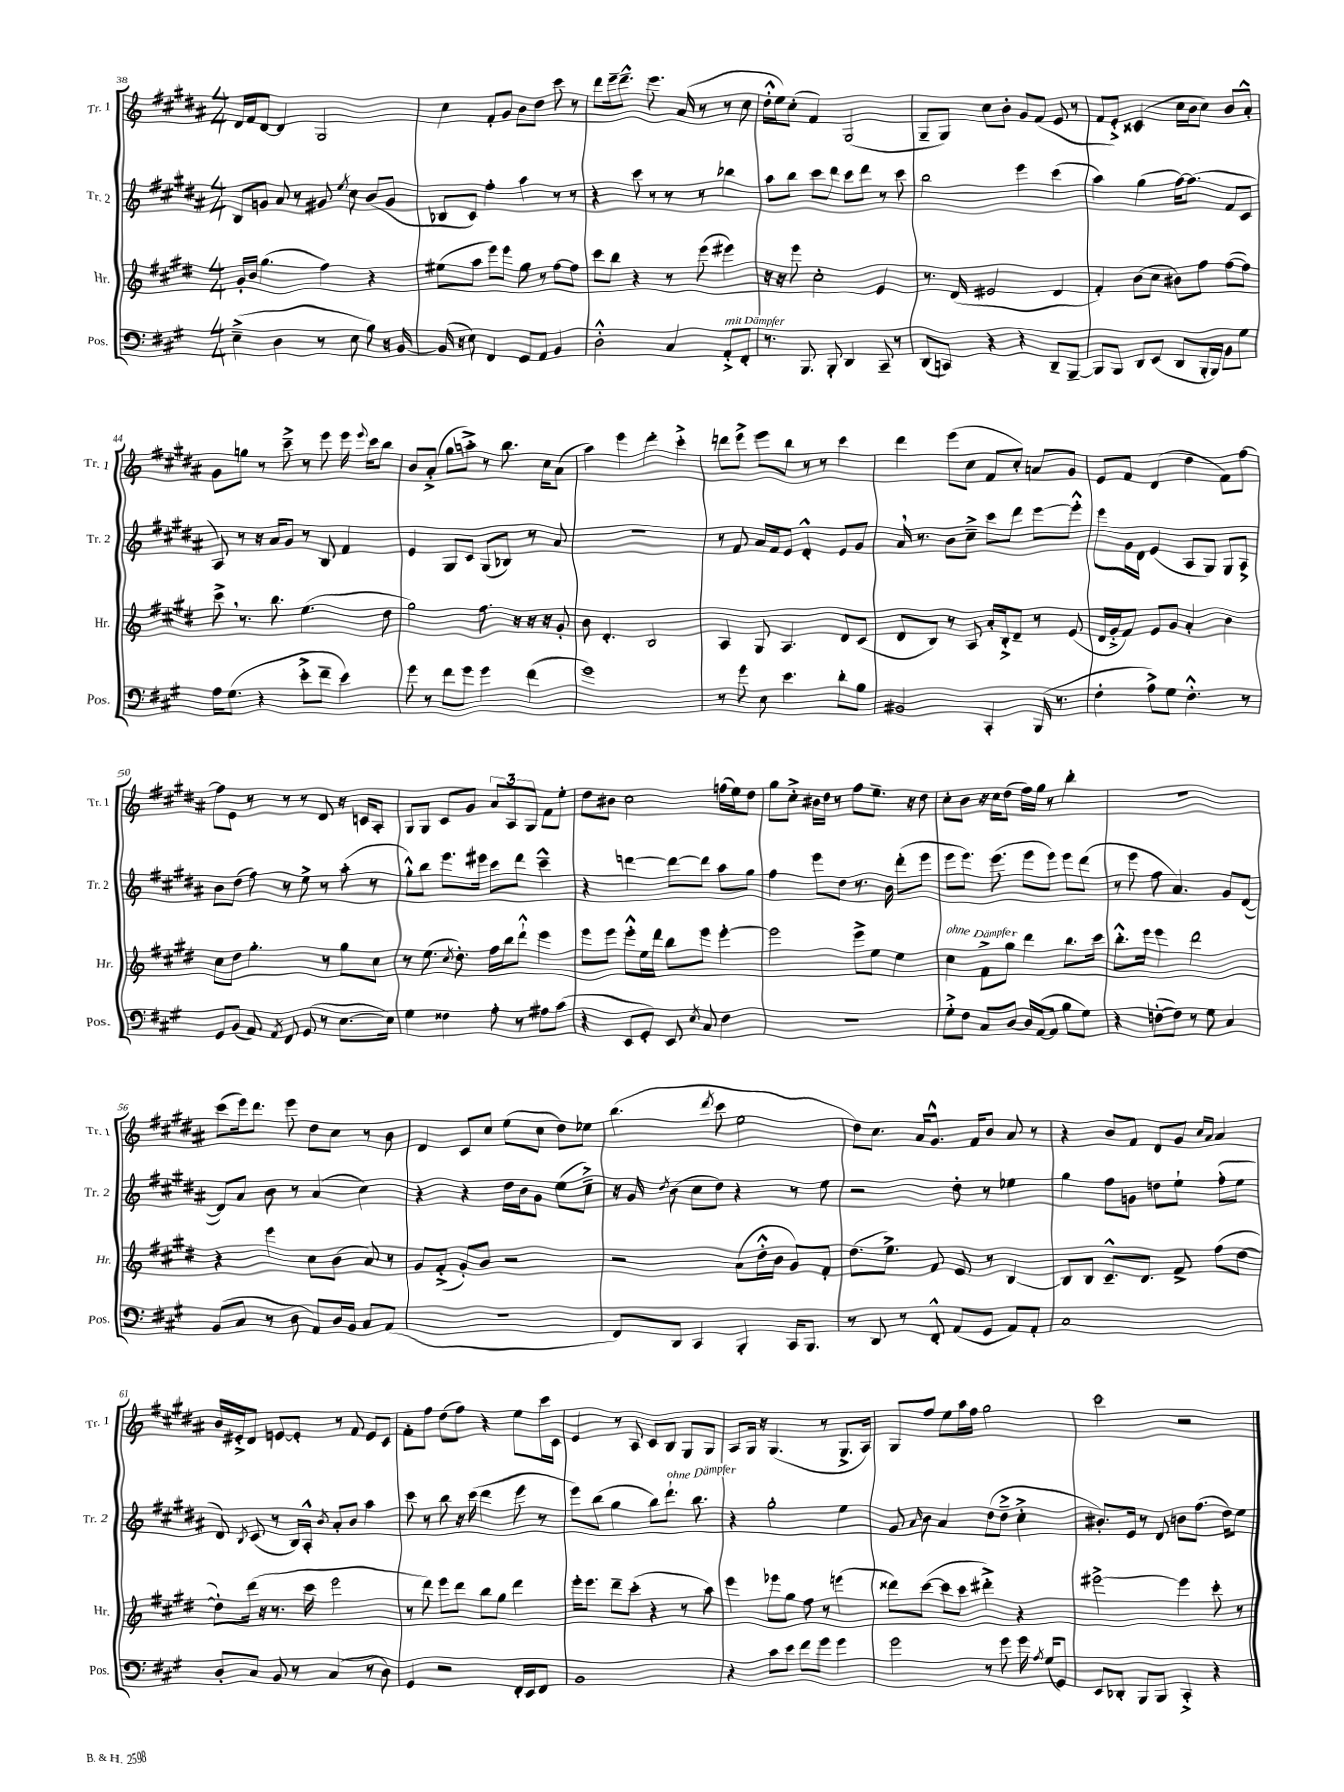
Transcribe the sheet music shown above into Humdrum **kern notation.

**kern	**kern	**kern	**kern
*staff4	*staff3	*staff2	*staff1
*clefF4	*clefG2	*clefG2	*clefG2
*k[f#c#g#]	*k[f#c#g#d#]	*k[f#c#g#d#a#]	*k[f#c#g#d#a#]
*M4/4	*M4/4	*M4/4	*M4/4
(4E~^	16g#'	8B	16d#
.	16b	.	16f#
.	(4.gg#	8g	[8d#
4D	.	8a#	4d#]
.	.	8r	.
8r	4ff#)	8g#	2G#
.	.	8qee	.
8E	.	8cc#	.
8B)	4r	(8b	.
16r	.	8g#	.
[16BB	.	.	.
=	=	=	=
(16BB]	(8ee#	8B-	4cc#
16r	.	.	.
8E)	8aa	8c#)	.
4FF#	8eee)	4ff#'	8f#'
.	8eee	.	8g#
8GG#	8gg#	4aa#	8b
8AA	8r	.	8dd#
4BB	[8ff#	8r	8ccc#
.	8ff#]	8r	8r
=	=	=	=
2D'^^	8ccc#	4r	8ddd#
.	8bb	.	16eee~
.	.	.	8.ddd#~^^
.	4r	8ccc#	.
.	.	8r	8.eee
4C#	8r	8r	.
.	.	.	(16a#
.	(8eee	8r	8r
8AA'^	4eee#)	4bb-	8r
8FF#'	.	.	8cc#
=	=	=	=
8.r	16r	8aa#	16dd#'^^
.	16r	.	16ee)
.	8eee	8bb	(8cc#'
8.BBB	.	.	.
.	2cc#'	8ccc#	4f#)
8BBB'	.	8ddd#	.
4DD	.	8ccc#	(2G#
.	.	8ddd#	.
8CC#~	4e	8r	.
8r	.	8ccc#	.
=	=	=	=
(8DD	8.r	2bb	8G#~
8CC)	.	.	8G#)
.	(16d#	.	.
4r	2e#	.	8cc#
.	.	.	8b'
4r	.	4eee	8g#
.	.	.	(8f#
8DD~	4d#	(4ccc#	8e
[8BBB~	.	.	8r
=	=	=	=
8BBB]	4f#')	4aa#)	8f#
8BBB	.	.	8e'^)
8DD	(8b	(4gg#	(4c##
(8EE	8cc#	.	.
8DD	8b#)	[16ff#)	16cc#
.	.	(8.ff#]	16b
16BBB'	8ff#	.	8cc#)
16BBB)	.	.	.
8BB	([8ff#	8f#	8b
8G#	8ff#])	8c#	8a#'^^
=	=	=	=
16A	8ccc#^	8A#)	8g#
(8.G#	.	.	.
.	8.r	8r	8gg
4r	.	16r	8r
.	8.bb	16a#	.
.	.	8g#	8ccc#~^
8e'^	(4.ee	8r	8r
8f#~	.	8B	8eee
4e)	.	4f#	16eee
.	.	.	8qqeee
.	.	.	16ccc#
.	8dd#	.	8bb
=	=	=	=
8g#	2gg#)	4e	8b
8r	.	.	(8a#'^
8f#	.	8G#	8gg#
8g#	.	8c#	8aa'^)
4g#	8.ff#	(8G#	8r
.	.	8B-)	8.bb
.	16r	.	.
(4f#	16r	8r	.
.	16r	.	16cc#
.	8g#'	8a#	(8a#
=	=	=	=
1g#)	8b	1r	4aa#)
.	4.d#'	.	.
.	.	.	4eee
.	2B	.	4ddd#'
.	.	.	4ccc#'^
=	=	=	=
8r	4A	8r	8ddd
8g#	.	8f#	8eee^
8E	8G#	16a#	8eee
.	.	16f#	.
4.e	4.A	8e	8bb
.	.	4d#'^^	8r
.	.	.	8r
8d'	8d#	8e	4ccc#
8B	(8c#	8g#	.
=	=	=	=
2BB#	8d#	16a#	4ddd#
.	.	8.r	.
.	8B)	.	.
.	8r	8b	(8eee
.	8A	8cc#~^	8cc#
4CC#'	16a'	8ccc#	8f#
.	16B'^	.	.
.	8d#~	8ddd#	8cc#')
(16BBB	8r	[8eee	8a
8.r	.	.	.
.	(8e	8eee'^^]	8g#
=	=	=	=
4F#'	16d#	8eee	8e
.	16g#'^	.	.
.	8f#)	16g#	8f#
.	.	16d#	.
8A^)	8e	(4e	(4d#
8G#	8g#	.	.
4.F#'^^	4a'	8A#	4dd#
.	.	8G#)	.
.	4b	8G#	8f#)
8r	.	8A#^	[8ff#
=	=	=	=
8GG#	8cc#	8b	8ff#]
(8BB	8dd#	(8dd#	8e
8AA)	4.gg#'	8ff#)	8r
8qAA	.	.	.
8FF#	.	8r	8r
(8GG#	.	8ee^	8r
8r	8r	8r	8d#
[8.E	8gg#	(8aa#'	16r
.	.	.	16c
.	8cc#	8r	8A#'
16E])	.	.	.
=	=	=	=
4G#	8r	8gg#'^^)	8G#
.	(8.ee	8bb	8G#
4F##	.	8.eee	8c#
.	8qcc#	.	.
.	8.dd#')	.	.
.	.	.	8g#
.	.	16eee#	.
8A'	16ff#	8ccc#	12a#
.	16bb	.	.
.	.	.	12A#
8r	8ddd#`^^	8ddd#	.
.	.	.	12G#
8A#	4eee	4ccc#~^^	8f#
(8c#	.	.	8ee'
=	=	=	=
4r	8eee	4r	8dd#
.	8eee	.	8b#
8EE	8eee'^^	[4ddd	2cc#
8GG#')	16ee	.	.
.	16ddd#	.	.
8EE	8bb	8ddd_	.
8qE	.	.	.
8C#	8eee	8ddd]	.
4F#	[4eee'	8aa#	(16ff
.	.	.	16ee)
.	.	8gg#	8dd#
=	=	=	=
1r	2eee]	4ff#	8gg#
.	.	.	8cc#'^
.	.	8eee	16b#
.	.	.	16dd#
.	.	8dd#	8r
.	8eee^	8.r	8ff#
.	8ee	.	8.ee~
.	.	16b	.
.	4ee	(8ddd#'	.
.	.	.	16r
.	.	8eee	8dd#
=	=	=	=
8G#'^	4cc#	8eee	8cc#'
8F#	.	8.eee)	8b
8C#	8f#^	.	16r
.	.	(8.eee	16cc#
[8D	8gg#	.	(8dd#
16D]	4ddd#	8eee	16ff#)
([16AA	.	.	16gg#
8AA]	.	8eee)	8r
8B	8.bb	8eee	4bb'
8G#)	.	(8ddd#	.
.	16ccc#	.	.
=	=	=	=
4r	8.bb'^^	8r	1r
.	.	8eee	.
.	16eee	.	.
([8F'	4eee	8ff#	.
8F])	.	4.a#)	.
8r	2ddd#	.	.
8G#	.	.	.
4C#	.	8g#	.
.	.	([8d#	.
=	=	=	=
(8BB	4r	8d#])	(8ccc#
8C#	.	8a#	16eee)
.	.	.	8.ddd#
8r	4eee	8b	.
8D	.	8r	8eee
8AA)	8cc#	(4a#	8dd#
16D	(8b	.	8cc#
16BB	.	.	.
8C#	8a)	4cc#)	8r
(8AA	8r	.	8b
=	=	=	=
1r	8g#	4r	4d#
.	(8f#'^	.	.
.	8g#')	4r	8c#
.	8b	.	8cc#
.	2r	16dd#	(8ee
.	.	16b	.
.	.	8g#	8cc#
.	.	(8ee	8dd#)
.	.	8cc#~^)	8ee-
=	=	=	=
8FF#)	2r	16r	(4.bb
.	.	16g#	.
.	.	8qdd#	.
8DD	.	(8b	.
4CC#	.	8cc#	.
.	.	.	8qddd#
.	.	8dd#)	8ccc#
4BBB'	(8a	4r	2ee
.	16dd#'^^	.	.
.	16b	.	.
16CC#	8g#)	8r	.
8.BBB	.	.	.
.	8f#'	8ee	.
=	=	=	=
8r	(8.dd#	2r	8dd#)
8DD	.	.	8.cc#
.	8.ee^)	.	.
8r	.	.	.
.	.	.	16a#
8FF#'^^	8f#	.	8.g#^^
(8AA	8e	8dd#'	.
.	.	.	16f#
8GG#	8r	8r	8b
8AA)	[4B	4ee-	8a#
8AA'	.	.	8r
=	=	=	=
1C#	8B]	4gg#	4r
.	8B	.	.
.	8.c#~^^	8ff#	8b
.	.	8g	8f#
.	8.d#	.	.
.	.	8dd	8d#
.	8f#^	8ee`	8g#
.	.	.	16qqcc#
.	.	.	16qqa#
.	(8ff#	(8ff#'	4a#
.	[8dd#	8ee	.
=	=	=	=
8D'	8dd#'])	8d#)	16b
.	.	.	16e#'^
.	.	8qB	.
8C#	(16ddd#	(8c#	8d#
.	16r	.	.
8BB	8.r	8r	[8e
8r	.	16B)	8e']
.	16ccc#	16A#'^^	.
.	.	8qb	.
(4C#	2eee	8a#'	8r
.	.	8b	8f#
8r	.	4aa#	8e
8D)	.	.	8c#
=	=	=	=
4GG#	8r	8ccc#	8f#'
.	8ddd#)	8r	8ff#
2r	8eee	8bb	(8dd#
.	8ddd#	16r	8ff#)
.	.	(16ccc#	.
.	8bb	4ddd#	4r
.	8gg#	.	.
16FF#'	4ddd#	8eee	8ee
16EE	.	.	.
8FF#	.	8r	16ccc#
.	.	.	16c#
=	=	=	=
1BB	16eee'	8eee)	4e
.	8.eee	.	.
.	.	(8bb	.
.	8ddd#~	4gg#	8r
.	(8ccc#'	.	8A#
.	4r	8bb)	8c#
.	.	8.ddd#`	8B
.	8r	.	8G#
.	.	8.bb	.
.	8aa)	.	8G#
=	=	=	=
4r	4eee	4r	8A#
.	.	.	16G#
.	.	.	16r
8c#	8eee-	2gg#'	(4.G#
8e	8gg#	.	.
8f#	8ff#	.	.
8g#	8r	.	8r
4g#	(4eee	4ee	8.G#^
.	.	.	16A#)
=	=	=	=
2g#	8ddd##)	8g#	8G#
.	.	16qqa#	.
.	([8ccc#	8b	8ff#
.	8ccc#]	4a#	8ee
.	8ccc#	.	16aa#
.	.	.	16ff#
8r	4ddd#'^)	(8dd#	2gg#
8g#	.	8dd#~^	.
16g#	4r	4cc#'^	.
8qA	.	.	.
(16G#	.	.	.
8GG#)	.	.	.
=	=	=	=
8EE	[2eee#^	8.b#')	2ccc#
8DD-'	.	.	.
.	.	16e	.
8BBB	.	8r	.
8BBB	.	8d#	.
4CC#'^	4eee#]	8b	2r
.	.	(8.ff#	.
4r	8ccc#'	.	.
.	.	16dd#)	.
.	8r	8ee	.
==	==	==	==
*-	*-	*-	*-
